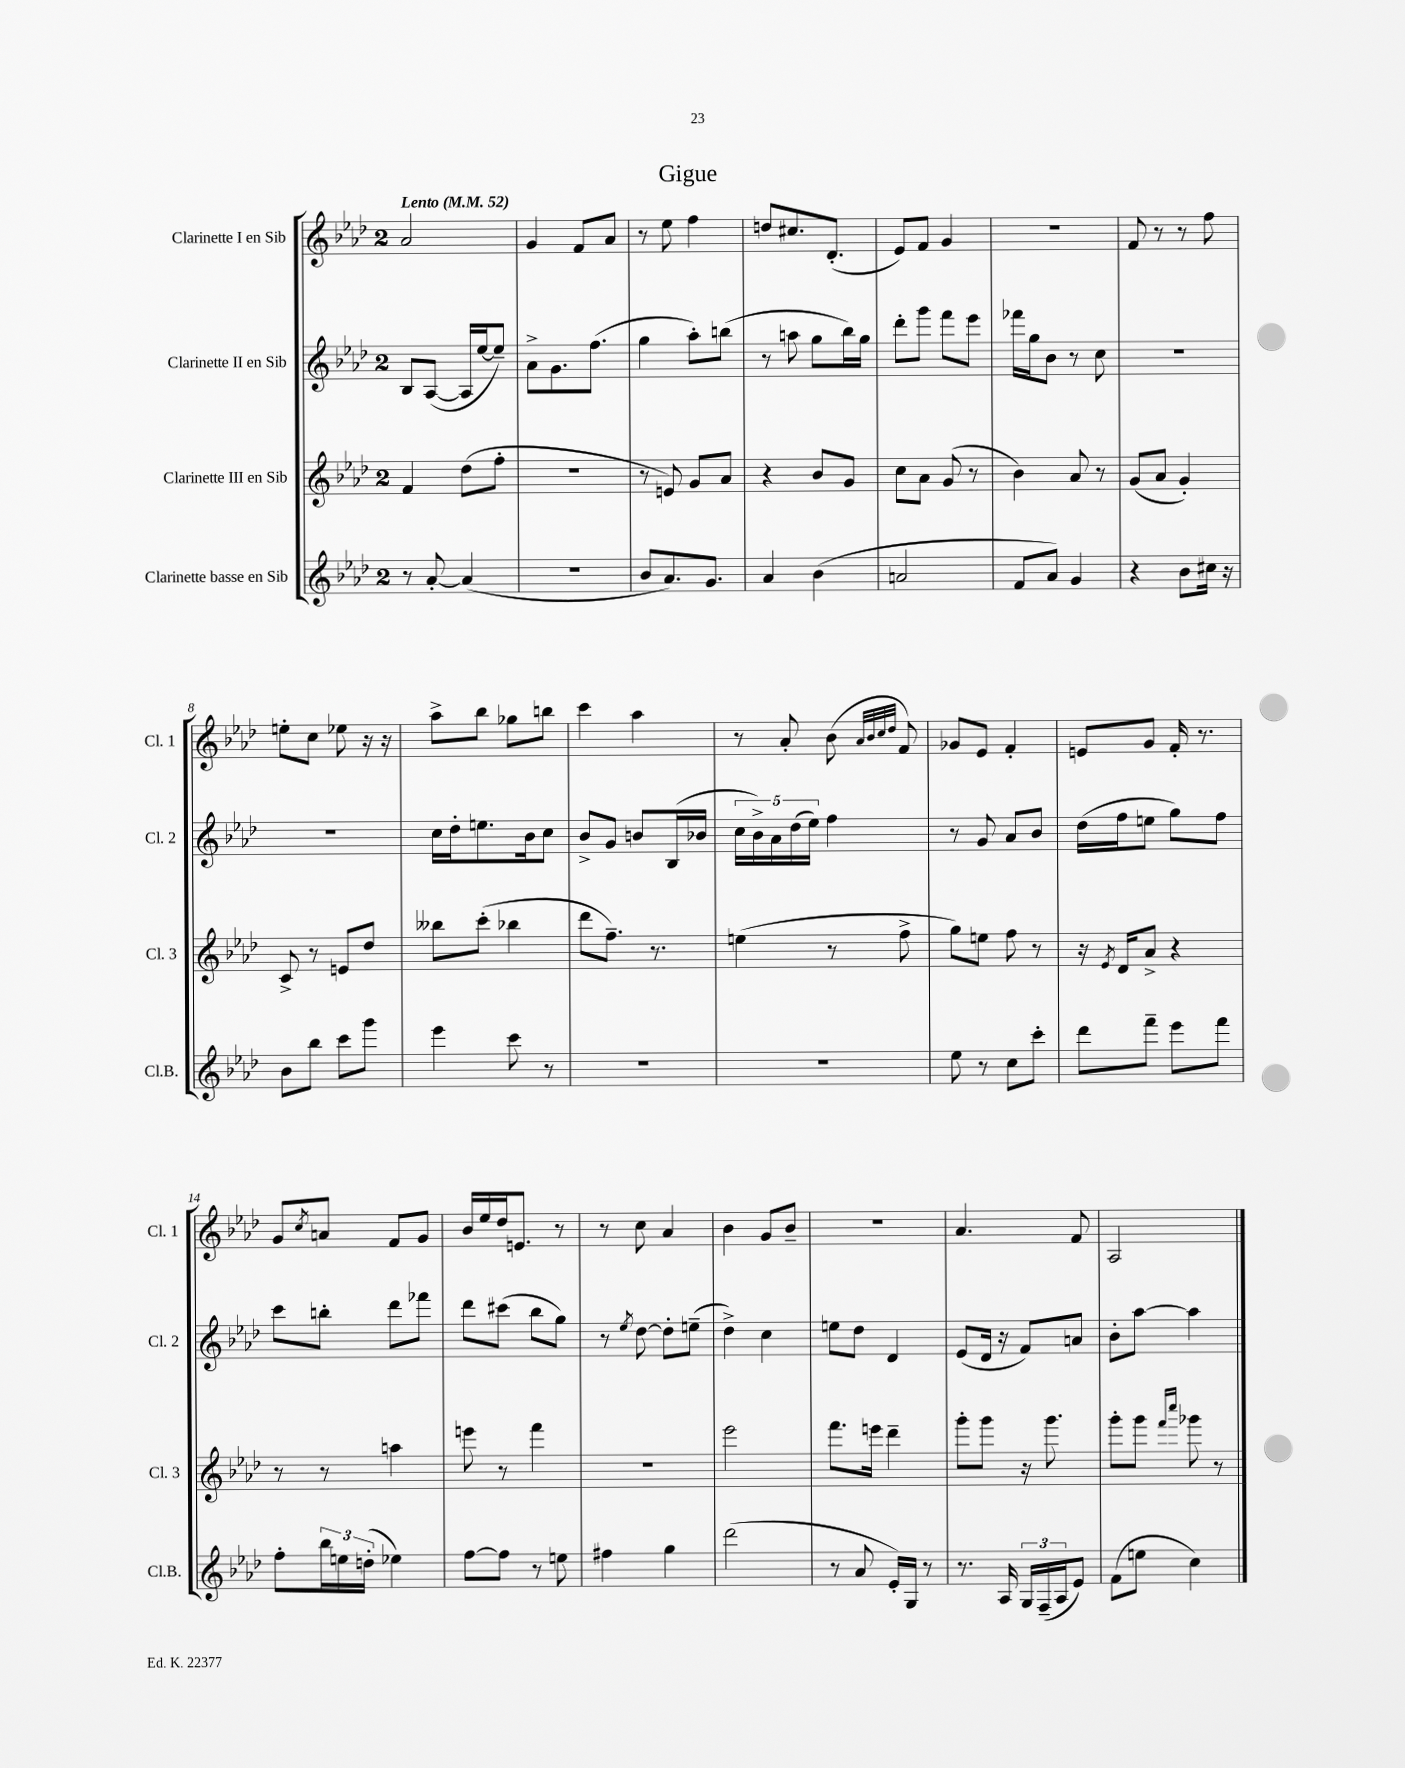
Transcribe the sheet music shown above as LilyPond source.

\header { title = "Gigue" }
<<
\new StaffGroup <<
\new Staff = "s0" \with { instrumentName = "Clarinette I en Sib" shortInstrumentName = "Cl. 1" } {
    \clef treble \key aes \major \once \override Staff.TimeSignature.style = #'single-digit \time 2/4 \tempo "Lento" 4 = 52
    aes'2 |
    g'4 f'8 aes'8 |
    r8 ees''8 f''4 |
    d''8 cis''8. des'8.-.( |
    ees'8) f'8 g'4 |
    R2 |
    f'8 r8 r8 f''8 |
    e''8-. c''8 ees''8 r16 r16 |
    aes''8-> bes''8 ges''8 b''8 |
    c'''4 aes''4 |
    r8 aes'8-. bes'8( \grace { aes'32 bes'32 c''32 des''32 } f'8) |
    ges'8 ees'8 f'4-. |
    e'8 g'8 f'16-. r8. |
    g'8 \acciaccatura { c''8 } a'8 f'8 g'8 |
    bes'16 ees''16 des''16 e'8. r8 |
    r8 c''8 aes'4 |
    bes'4 g'8 bes'8-- |
    R2 |
    aes'4. f'8 |
    aes2 \bar "|." |
}
\new Staff = "s1" \with { instrumentName = "Clarinette II en Sib" shortInstrumentName = "Cl. 2" } {
    \clef treble \key aes \major \once \override Staff.TimeSignature.style = #'single-digit \time 2/4
    bes8 aes8~( aes16 ees''16~ ees''8--) |
    aes'8-> g'8. f''8.( |
    g''4 aes''8-.) b''8( |
    r8 a''8 g''8 bes''16) g''16 |
    des'''8-. g'''8 f'''8 ees'''8 |
    fes'''16 g''16 bes'8 r8 c''8 |
    R2 |
    R2 |
    c''16 des''16-. e''8. bes'16 c''8 |
    bes'8-> g'8 b'8 bes16( bes'16 |
    \tuplet 5/4 { c''16 bes'16->) aes'16 des''16( ees''16) } f''4 |
    r8 g'8 aes'8 bes'8 |
    des''16( f''16 e''8 g''8) f''8 |
    c'''8 b''8-. des'''8 fes'''8 |
    des'''8 cis'''8( bes''8 g''8) |
    r8 \acciaccatura { ees''8 } des''8~ des''8-. e''8--( |
    des''4->) c''4 |
    e''8 des''8 des'4 |
    ees'8( des'16 r16 f'8) a'8 |
    bes'8-. aes''8~ aes''4 \bar "|." |
}
\new Staff = "s2" \with { instrumentName = "Clarinette III en Sib" shortInstrumentName = "Cl. 3" } {
    \clef treble \key aes \major \once \override Staff.TimeSignature.style = #'single-digit \time 2/4
    f'4 des''8( f''8-. |
    r2 |
    r8 e'8) g'8 aes'8 |
    r4 bes'8 g'8 |
    c''8 aes'8 g'8( r8 |
    bes'4) aes'8 r8 |
    g'8( aes'8 g'4-.) |
    c'8-> r8 e'8 des''8 |
    beses''8 c'''8-.( bes''4 |
    des'''8 f''8.--) r8. |
    e''4( r8 f''8-> |
    g''8) e''8 f''8 r8 |
    r16 \acciaccatura { ees'8 } des'16 aes'8-> r4 |
    r8 r8 a''4 |
    e'''8 r8 f'''4 |
    R2 |
    ees'''2 |
    f'''8. e'''16 des'''4-- |
    g'''8-. g'''8 r16 g'''8. |
    g'''8-. g'''8 \grace { f'''16 c''''16 } ges'''8 r8 \bar "|." |
}
\new Staff = "s3" \with { instrumentName = "Clarinette basse en Sib" shortInstrumentName = "Cl.B." } {
    \clef treble \key aes \major \once \override Staff.TimeSignature.style = #'single-digit \time 2/4
    r8 aes'8~-. aes'4( |
    R2 |
    bes'8 aes'8.) g'8. |
    aes'4 bes'4( |
    a'2 |
    f'8 aes'8) g'4 |
    r4 bes'8 cis''16 r16 |
    bes'8 bes''8 c'''8 g'''8 |
    ees'''4 c'''8 r8 |
    r2 |
    r2 |
    ees''8 r8 c''8 c'''8-. |
    des'''8 f'''8-- ees'''8 f'''8 |
    f''8-. \tuplet 3/2 { bes''16 e''16 d''16-.( } ees''4) |
    f''8~ f''8 r8 e''8 |
    fis''4 g''4 |
    des'''2( |
    r8 aes'8 ees'16-.) g16 r8 |
    r8. aes16 \tuplet 3/2 { g16 f16--( aes16 } ees'8) |
    f'8( e''8 c''4) \bar "|." |
}
>>
>>
